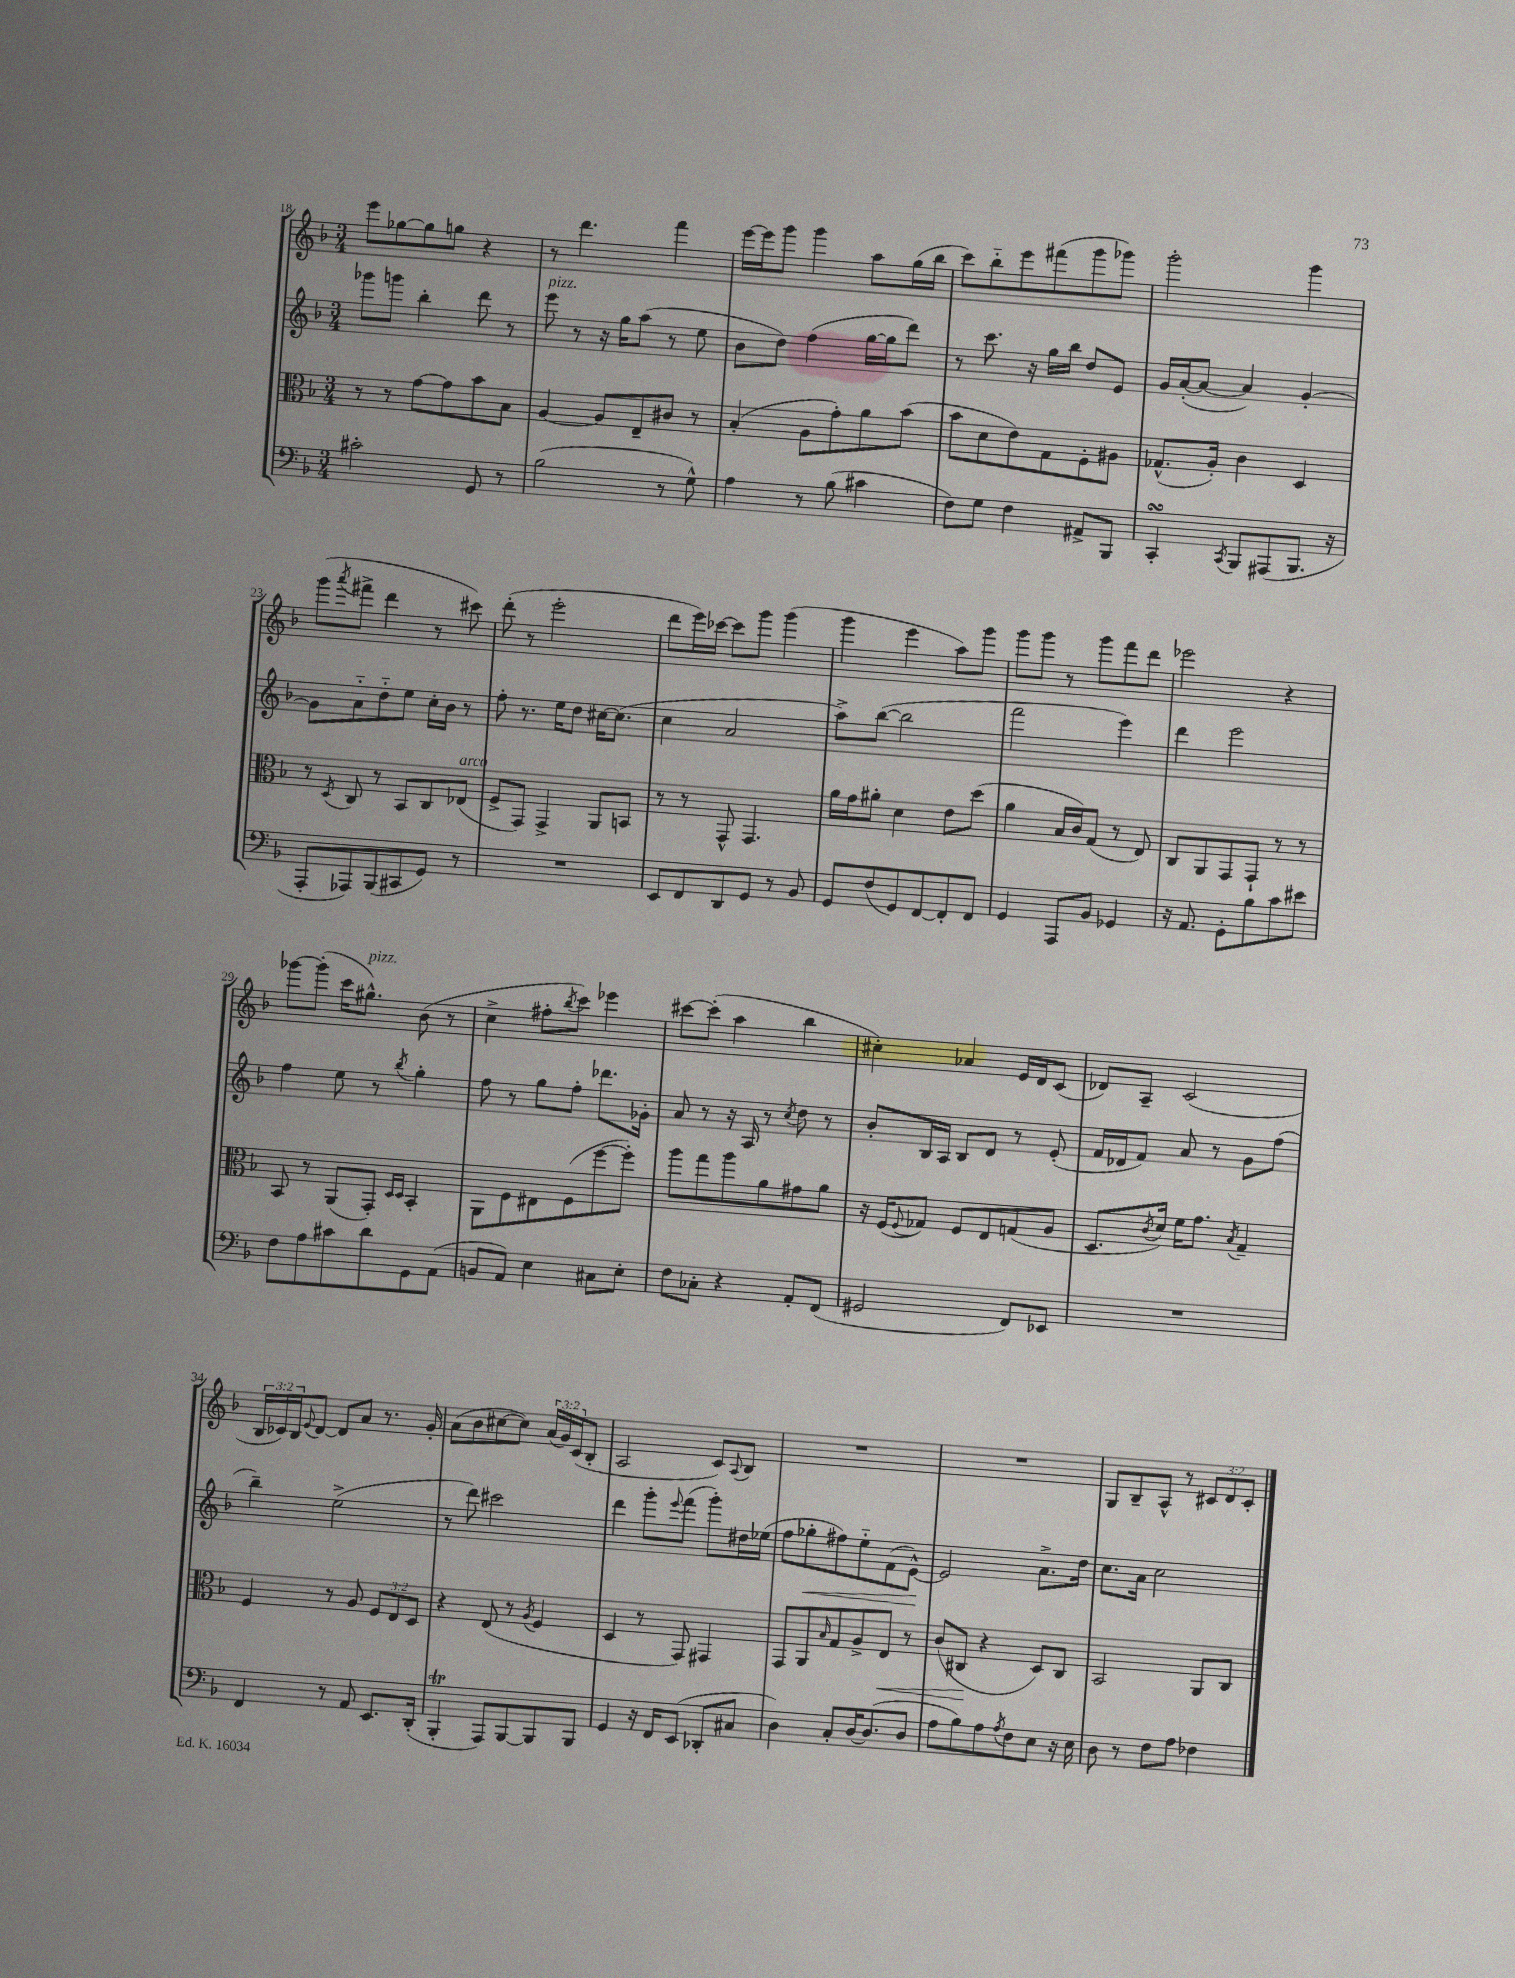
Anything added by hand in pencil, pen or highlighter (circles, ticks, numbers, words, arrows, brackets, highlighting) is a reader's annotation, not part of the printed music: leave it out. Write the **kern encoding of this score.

**kern	**kern	**dynam	**kern	**dynam	**kern
*part4	*part3	*part3	*part2	*part2	*part1
*staff4	*staff3	*staff3	*staff2	*staff2	*staff1
*clefF4	*clefC3	*	*clefG2	*	*clefG2
*k[b-]	*k[b-]	*	*k[b-]	*	*k[b-]
*M3/4	*M3/4	*	*M3/4	*	*M3/4
=18	=18	=18	=18	=18	=18
2c#X'\	8r	.	8ggg-X\L	.	8eee\L
.	8r	.	8gggn\J	.	[8gg-X\
.	[8g\L	.	4bb-'\	.	8gg-\]
.	8g\]	.	.	.	8ggn\J
8GG/	8b-\	.	8ddd\	.	4r
8r	8B-\J	.	8r	.	.
=19	=19	=19	=19	=19	=19
!	!	!	!LO:TX:a:i:t=pizz.	!	!
(2B-\	[4A/	.	8eee\	.	8r
.	.	.	8r	.	4.ddd\
.	8A/L]	.	16r	.	.
.	.	.	16gg\KL	.	.
.	8E~/	.	(8aa\J	.	.
8r	8c#X/J	.	8r	.	4fff\
8G^^\)	8r	.	8ee\	.	.
=20	=20	=20	=20	=20	=20
4A\	(4B-'/	.	8b-\L	.	[16eee\LL
.	.	.	.	.	16eee\J]
.	.	.	8dd\J)	.	8ggg\J
8r	8A\L	.	(4ff\	.	4ggg\
(8B-\	8g'\)	.	.	.	.
4c#X\	8a\	.	[16gg\LL	.	8aa\L
.	.	.	16gg\J]	.	.
.	(8b-\J	.	8ddd\J)	.	(16gg\L
.	.	.	.	.	16bb-\JJ
=21	=21	=21	=21	=21	=21
8F\L)	8b-\L	.	8r	.	8ccc\L)
8G\J	8d\	.	8.ccc\	.	8bb-\
4F\	8e\)	.	.	.	8eee\
.	.	.	16r	.	.
.	8G\	.	16gg\LL	.	(8fff#X\
.	.	.	16bb-\JJ	.	.
8AA#X^/L	8F'\	.	8dd/L	.	8ggg\
8BBB-/J	8A#X\J	.	8e/J	.	8ggg-X\J)
=22	=22	=22	=22	=22	=22
4CCsSSS'/	(8.G-X^^/L	.	16g/LL	.	2ggg'\
.	.	.	([16a'/J	.	.
.	.	.	8a/J_	.	.
.	16A'/Jk)	.	.	.	.
8qCC/	.	.	.	.	.
8BBB-/L	4c\	.	4a/])	.	.
(8AAA#X/	.	.	.	.	.
8.BBB-/J	4D/	.	[4g'/	.	4ggg\
16r	.	.	.	.	.
!!LO:LB:g=z
=23	=23	=23	=23	=23	=23
8AAA'/L	8r	.	8g\L]	.	(8ggg\L
.	8qD/	.	.	.	8qaaa/
8AAA-X/)	8C/	.	8a\	.	8fff#X^\J
(8BBB-/	8r	.	8dd\	.	4ddd\
8CC#X/	8BB-/L	.	8ee\J	.	.
8GG/J)	8C/	.	16cc'\LL	.	8r
.	.	.	16b-\JJ	.	.
!	!LO:TX:a:i:t=arco	!	!	!	!
8r	(8E-X/J	.	8r	.	8ccc#X\)
=24	=24	=24	=24	=24	=24
2.r	8F^/L	.	8ff'\	.	(8ddd'\
.	8GG/J)	.	8.r	.	8r
.	4GG^/	.	.	.	2eee'\
.	.	.	16ee\KL	.	.
.	.	.	8dd\J	.	.
.	8AA/L	.	[16cc#X\KL	.	.
.	.	.	(8.cc#\J]	.	.
.	8BBn/J	.	.	.	.
=25	=25	=25	=25	=25	=25
8EE/L	8r	.	4cc\	.	8ddd\L
8FF/	8r	.	.	.	16eee\L)
.	.	.	.	.	[16ccc-X\JJ
8DD/	8GG^^/	.	2a/	.	8ccc-\L]
8GG/J	4.GG/	.	.	.	8ggg\J
8r	.	.	.	.	(4ggg\
8BB-/	.	.	.	.	.
=26	=26	=26	=26	=26	=26
8GG/L	16a\LL	.	8aa^\L)	.	4ggg\
.	16g\J	.	.	.	.
(8F/	8a#X'\J	.	([8bb-\J	.	.
8GG/)	4d\	.	2bb-\]	.	4eee\
[8FF/	.	.	.	.	.
8FF'/]	8e\L	.	.	.	8aa\L)
8FF/J	(8dd\J	.	.	.	8ggg\J
=27	=27	=27	=27	=27	=27
4GG/	4a\	.	2fff\	.	8ggg\L
.	.	.	.	.	8ggg\J
8AAA/L	16B-/LL	.	.	.	8r
.	16c/J)	.	.	.	.
8BB-/J	(8G/J	.	.	.	8ggg\L
4GG-X/	8r	.	4eee\)	.	8fff\
.	8E/)	.	.	.	8ddd\J
=28	=28	=28	=28	=28	=28
16r	8C/L	.	4ddd\	.	2eee-X\
8.AA/	.	.	.	.	.
.	8AA/	.	.	.	.
8GG'\L	8GG/	.	2eee\	.	.
8B-\	8GG`/J	.	.	.	.
8c\	8r	.	.	.	4r
8e#X\J	8r	.	.	.	.
!!LO:LB:g=z
=29	=29	=29	=29	=29	=29
8F\L	8BB-/	.	4ff\	.	[8ggg-X\L
8A\	8r	.	.	.	(8ggg-'\J]
8c#X\	(8AA/L	.	8ee\	.	16ccc\KL
!	!	!	!	!	!LO:TX:a:i:t=pizz.
.	.	.	.	.	8.gg#X^^\J)
8d\	8GG'/J)	.	8r	.	.
.	16qqD/LL	.	.	.	.
.	16qqD/JJ	.	8qbb-/	.	.
8GG\	4BB-'/	.	4gg'\	.	(8b-\
(8AA\J	.	.	.	.	8r
=30	=30	=30	=30	=30	=30
8BBn/L	8AA\L	.	8ff\	.	4cc^\
8AA/J)	8F\	.	8r	.	.
4E\	8E#X\	.	8gg\L	.	8ff#X'\L
.	.	.	.	.	8qbb-/
.	(8F\	.	8ff'\J	.	8ccc\J)
8C#X\L	[8ff\	.	8.ddd-X\L	.	4eee-X\
8E'\J	8ff'\J])	.	.	.	.
.	.	.	16g-X'\Jk	.	.
=31	=31	=31	=31	=31	=31
8F\L	8aa\L	.	8a/	.	[8ccc#X\L
8C-X'\J	8gg\	.	8r	.	(8ccc#'\J]
4r	8aa\	.	16r	.	4aa\
.	.	.	16A/	.	.
.	8a\	.	8r	.	.
.	.	.	8qcc/	.	.
8AA'/L	8g#X\	.	8dd\	.	4bb-\
(8FF/J	8a\J	.	8r	.	.
=32	=32	=32	=32	=32	=32
2GG#X/	16r	.	8b-'/L	.	4cc#X'\)
.	(16F/KL	.	.	.	.
.	8qqF/	.	.	.	.
.	8G-X/J)	.	16B-/L	.	.
.	.	.	16A/JJ	.	.
.	8F/L	.	8B-/L	.	4a-X/
.	8E/	.	8d/J	.	.
8FF/L)	(8Gn/	.	8r	.	16e/LL
.	.	.	.	.	16d/J
8EE-X/J	8A/J	.	(8e'/	.	(8c/J
=33	=33	=33	=33	=33	=33
2.r	8.D/L	.	16f/LL	.	8d-X/L)
.	.	.	16d-X/J	.	.
.	.	.	8f/J)	.	8A~/J
.	8qc/	.	.	.	.
.	16d/Jk)	.	.	.	.
.	16f\KL	.	8a/	.	(2c/
.	8.g\J	.	.	.	.
.	.	.	8r	.	.
.	8qB-/	.	.	.	.
.	4G~/	.	8g\L	.	.
.	.	.	(8ff\J	.	.
!!LO:LB:g=z
=34	=34	=34	=34	=34	=34
4FF/	4F/	.	4bb-~\)	.	24B-/LL
.	.	.	.	.	24c-X/)
.	.	.	.	.	24B-/J
.	.	.	.	.	8qqe/
.	.	.	.	.	[8d/J
8r	8r	.	(2ee^\	.	8d/L]
8AA/	8A/	.	.	.	8a/J
8.EE/L	12F/L	.	.	.	8.r
.	12E/	.	.	.	.
.	12D/J	.	.	.	.
(16DD'/Jk	.	.	.	.	16g'/
=35	=35	=35	=35	=35	=35
4BBB-T'/	4r	.	8r	.	(8a\L
.	.	.	8ddd\)	.	8b-\
8AAA/L)	(8E/	.	2ccc#X\	.	[8cc#X\
[8BBB-/	8r	.	.	.	8cc#\J])
.	8qA/	.	.	.	.
8BBB-/]	4F/	.	.	.	(24a/LL
.	.	.	.	.	24g/)
.	.	.	.	.	(24c/J
8BBB-/J	.	.	.	.	8B-'/J
=36	=36	=36	=36	=36	=36
4GG/	4D/	.	4ddd\	.	2A/
16r	8r	.	8ggg'\L	.	.
16FF/KL	.	.	.	.	.
.	.	.	8qqeee/	.	.
(8EE/J	8GG/)	.	(8fff\J	.	.
8DD-X'/L	4GG#X/	.	8ggg'\L)	.	8c/L)
.	.	.	.	.	8qqA/
8C#X/J	.	.	16dd#X\L	.	8B-/J
.	.	.	(16ee-X\JJ	.	.
=37	=37	=37	=37	=37	=37
4D\)	8GG/L	.	8ff\L	.	2.r
!	!	!	!	!LO:HP:b	!
.	8AA/	.	8gg-X'\	<	.
.	16qqB-/	.	.	.	.
8C'/L	8G/	.	8ff#X\)	.	.
[16D/K	8A^/	.	8ee\	.	.
(8.D/]	.	.	.	.	.
!	!	!LO:HP:b	!	!	!
.	8E/J	<	(8f\	.	.
8D/J	8r	.	[8e^^\J)	.	.
.	.	.	.	[	.
=38	=38	=38	=38	=38	=38
8A\L	(8c/L	.	2e/]	.	2.r
8B-\)	8C#X/J	.	.	.	.
8A\	4r	[	.	.	.
8qA/	.	.	.	.	.
8F\	.	.	.	.	.
8E\J	8D/L)	.	8.a^\L	.	.
16r	8C#/J	.	.	.	.
16E\	.	.	16dd\Jk	.	.
=39	=39	=39	=39	=39	=39
8D\	2BB-/	.	8.cc\L	.	8G/L
8r	.	.	.	.	8B-~/
.	.	.	16a\Jk	.	.
8F\L	.	.	2cc\	.	8A^^/J
8A\J	.	.	.	.	8r
4F-X\	8AA/L	.	.	.	12c#X/L
.	.	.	.	.	12d/
.	8C/J	.	.	.	.
.	.	.	.	.	12c#'/J
==	==	==	==	==	==
*-	*-	*-	*-	*-	*-
